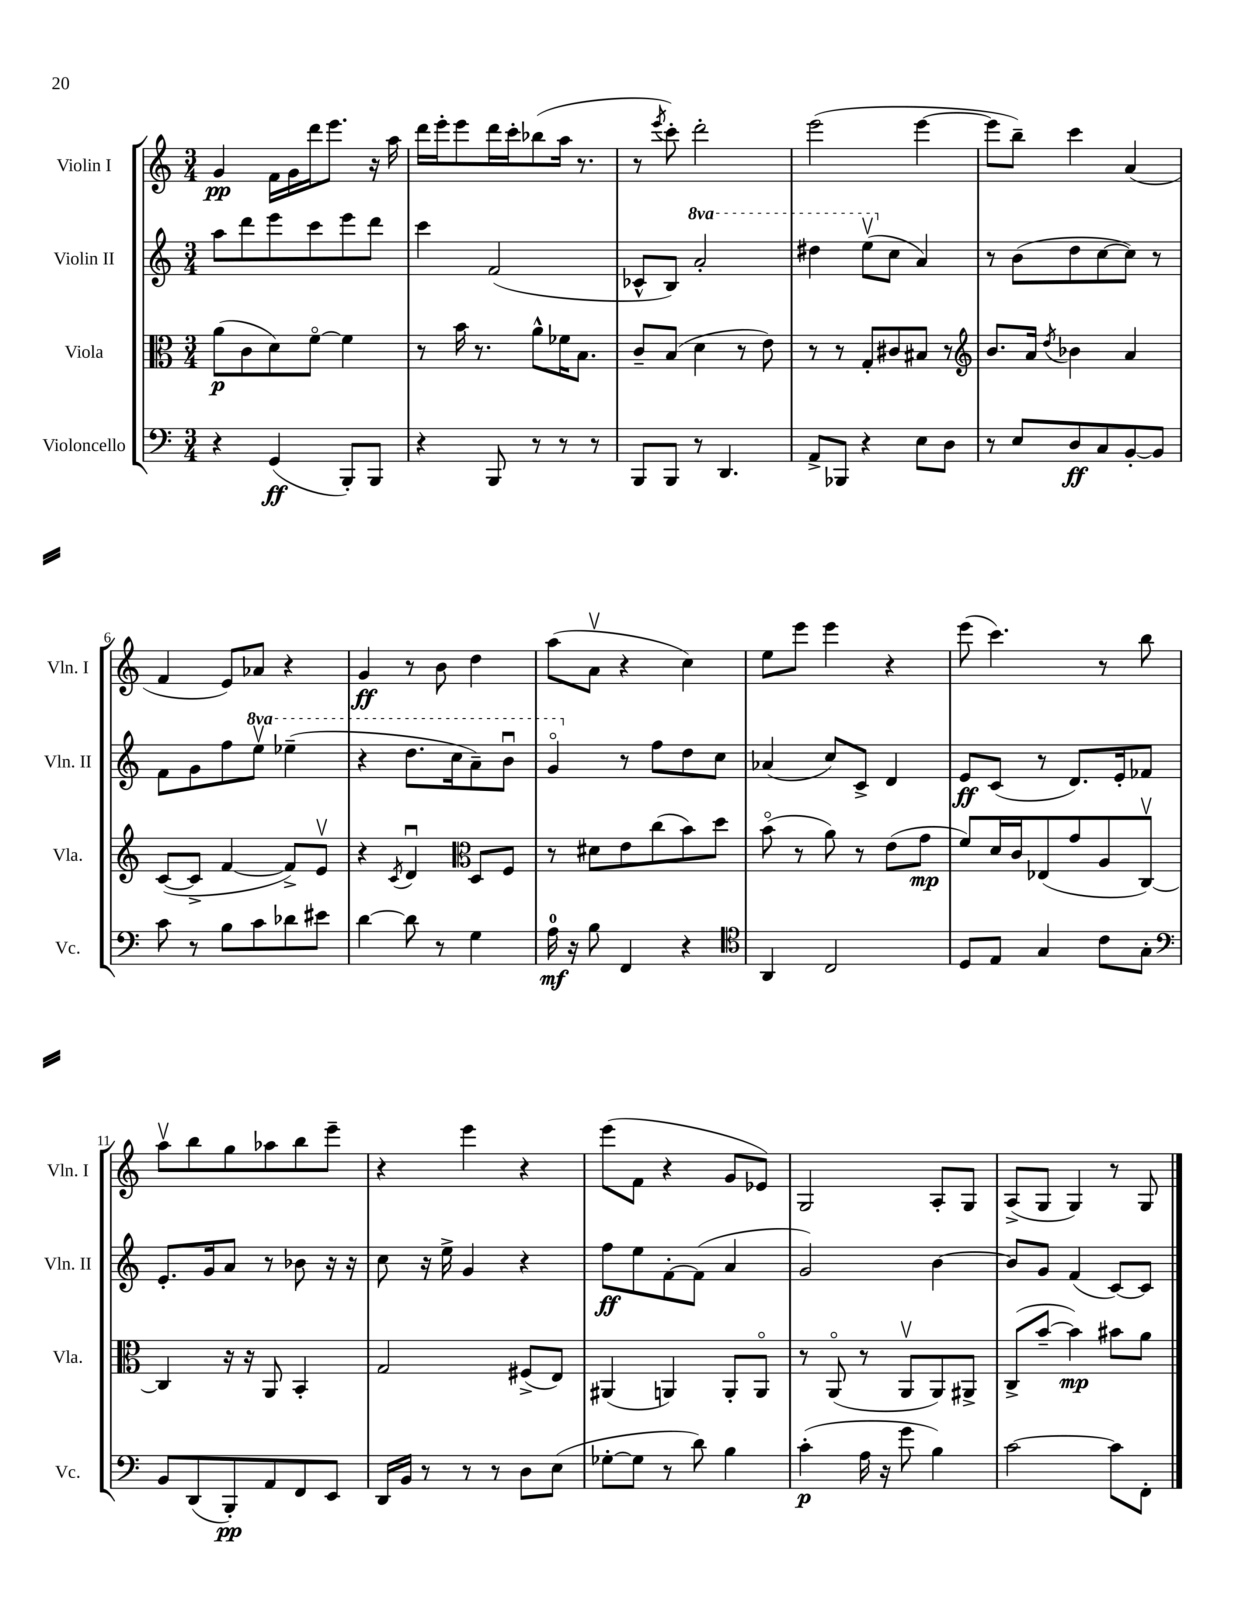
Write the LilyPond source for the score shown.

<<
\new StaffGroup <<
\new Staff = "s0" \with { instrumentName = "Violin I" shortInstrumentName = "Vln. I" } {
    \clef treble \key c \major \numericTimeSignature \time 3/4
    \autoBeamOff g'4\pp f'16[ g'16 d'''16 e'''8.] r16 a''16 |
    d'''16[ e'''16-. e'''8 d'''16 c'''16-. bes''8( a''16] r8. |
    r8 \acciaccatura { e'''8 } c'''8-.) d'''2-. |
    e'''2( e'''4~ |
    e'''8[ b''8]--) c'''4 a'4( |
    f'4 e'8[) aes'8] r4 |
    g'4\ff r8 b'8 d''4 |
    a''8[( a'8]\upbow r4 c''4) |
    e''8[ e'''8] e'''4 r4 |
    e'''8( c'''4.) r8 b''8 |
    a''8[\upbow b''8 g''8 aes''8 b''8 e'''8]-- |
    r4 e'''4 r4 |
    e'''8[( f'8] r4 g'8[ ees'8]) |
    g2 a8[-. g8] |
    a8[->( g8] g4) r8 g8 \bar "|." |
}
\new Staff = "s1" \with { instrumentName = "Violin II" shortInstrumentName = "Vln. II" } {
    \clef treble \key c \major \numericTimeSignature \time 3/4 \set Staff.ottavationMarkups = #ottavation-simple-ordinals
    \autoBeamOff a''8[ d'''8 e'''8 c'''8 e'''8 d'''8] |
    c'''4 f'2( |
    ces'8[-^ b8]) \ottava #1 a''2-. |
    dis'''4 e'''8[\upbow( \ottava #0 c''8] a'4) |
    r8 b'8[( d''8 c''8~ c''8]) r8 |
    f'8[ g'8 f''8 \ottava #1 e'''8]\upbow ees'''4--( |
    r4 d'''8.[ c'''16 a''8--) b''8]\downbow |
    g''4\flageolet \ottava #0 r8 f''8[ d''8 c''8] |
    aes'4( c''8[) c'8]-> d'4 |
    e'8[\ff c'8]( r8 d'8.[) e'16-. fes'8] |
    e'8.[-. g'16 a'8] r8 bes'8 r16 r16 |
    c''8 r16 e''16-> g'4 r4 |
    f''8[\ff e''8 f'8~-. f'8]( a'4 |
    g'2) b'4~ |
    b'8[ g'8] f'4( c'8[~) c'8] \bar "|." |
}
\new Staff = "s2" \with { instrumentName = "Viola" shortInstrumentName = "Vla." } {
    \clef alto \key c \major \numericTimeSignature \time 3/4
    \autoBeamOff a'8[\p( c'8 d'8) f'8]~\flageolet f'4 |
    r8 b'16 r8. a'8[-^ fes'16 b8.] |
    c'8[-- b8]( d'4 r8 e'8) |
    r8 r8 g8[-. cis'8 bis8] r8 |
    \clef treble b'8.[ a'16] \acciaccatura { d''8 } bes'4 a'4 |
    c'8[~( c'8]-> f'4~ f'8[->) e'8]\upbow |
    r4 \acciaccatura { c'8 } d'4\downbow \clef alto d8[ f8] |
    r8 dis'8[ e'8 c''8( b'8) d''8] |
    b'8\flageolet( r8 a'8) r8 e'8[( g'8]\mp |
    f'8[) d'16 c'16 ees8( g'8 a8 c8]~\upbow) |
    c4 r16 r16 a,8 b,4-. |
    g2 fis8[->( e8]) |
    ais,4( a,4) a,8[-. a,8]\flageolet |
    r8 a,8\flageolet( r8 a,8[\upbow a,8) ais,8]-> |
    c8[->( b'8]~-- b'4\mp) bis'8[ a'8] \bar "|." |
}
\new Staff = "s3" \with { instrumentName = "Violoncello" shortInstrumentName = "Vc." } {
    \clef bass \key c \major \numericTimeSignature \time 3/4
    \autoBeamOff r4 g,4\ff( b,,8[-.) b,,8] |
    r4 b,,8 r8 r8 r8 |
    b,,8[ b,,8] r8 d,4. |
    a,8[-> bes,,8] r4 e8[ d8] |
    r8 e8[ d8\ff c8 b,8~-. b,8] |
    c'8 r8 b8[ c'8 des'8 eis'8] |
    d'4~ d'8 r8 g4 |
    a16-0\mf r16 b8 f,4 r4 |
    \clef tenor a,4 c2 |
    d8[ e8] g4 c'8[ g8]-. |
    \clef bass b,8[ d,8( b,,8-.\pp) a,8 f,8 e,8] |
    d,16[ b,16] r8 r8 r8 d8[ e8]( |
    ges8[~-. ges8] r8 d'8) b4 |
    c'4-.\p( a16 r16 g'8 b4) |
    c'2~ c'8[ f,8]-. \bar "|." |
}
>>
>>
